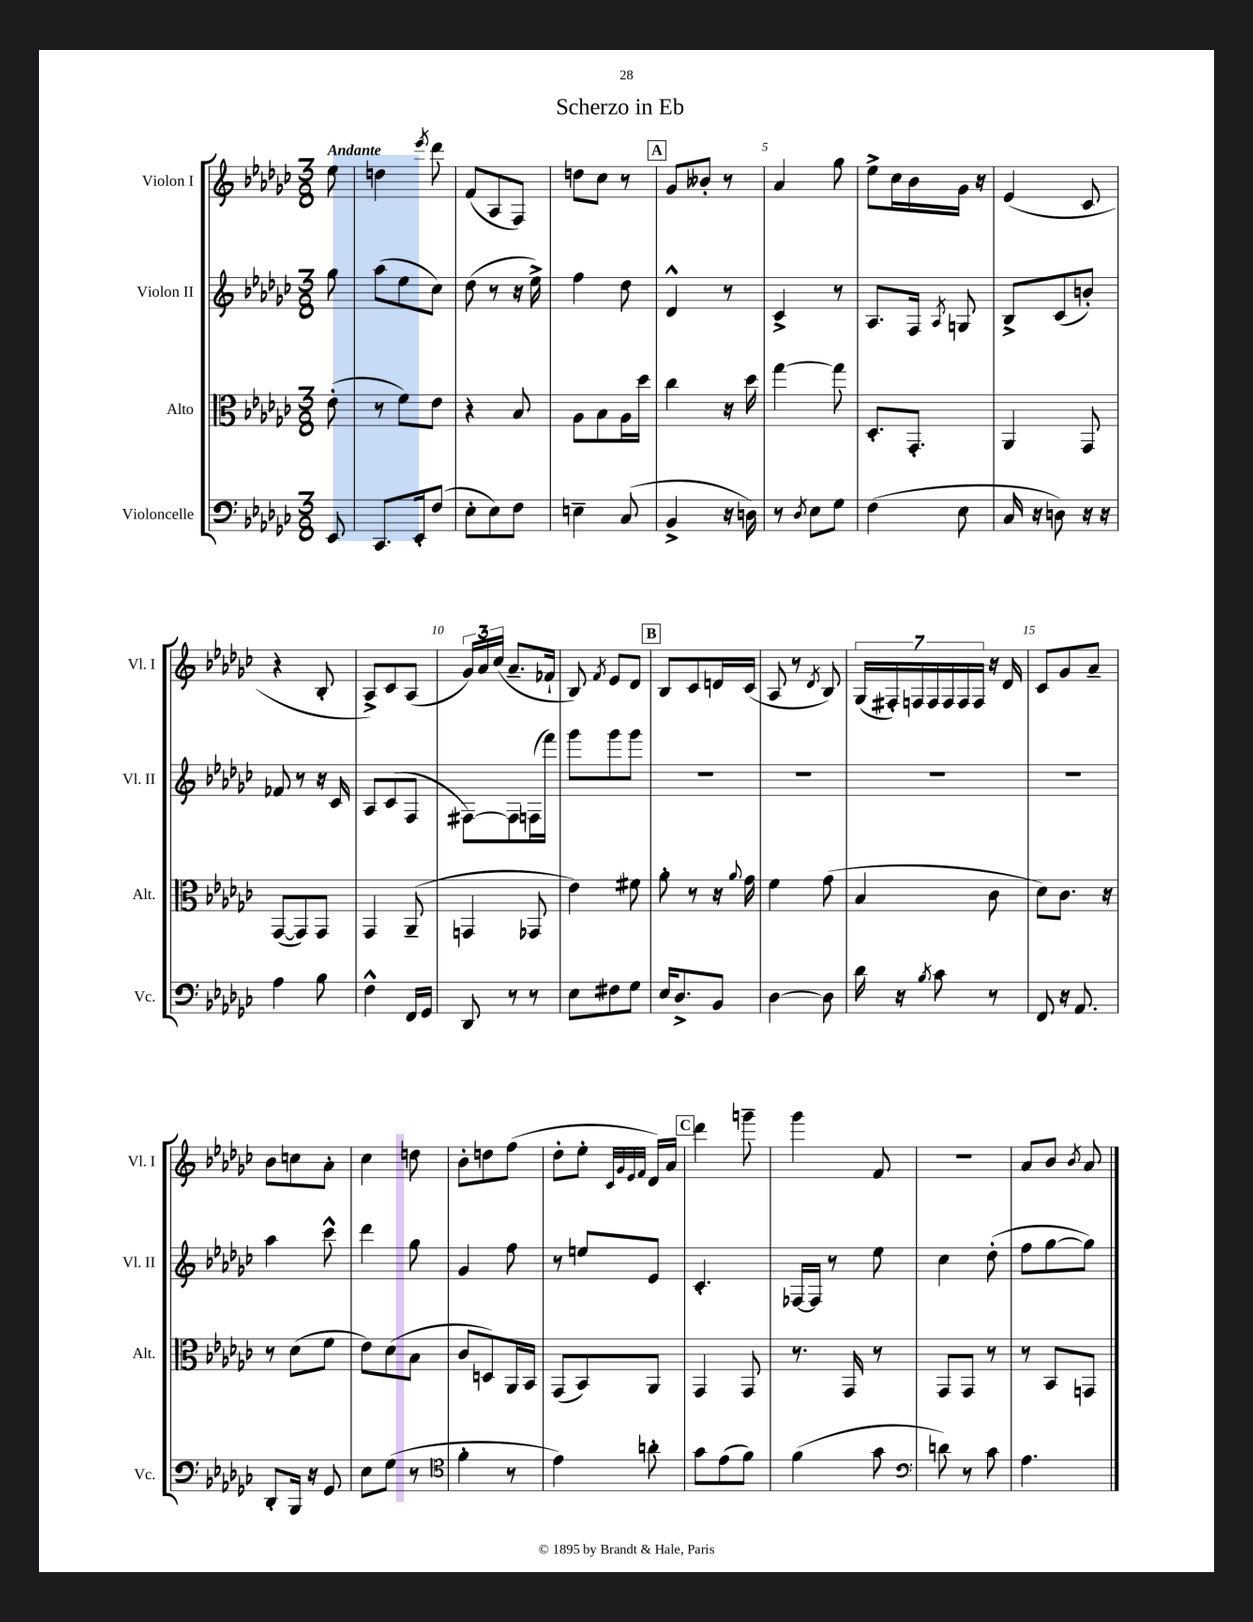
\header { title = "Scherzo in Eb" }
<<
\new StaffGroup <<
\new Staff = "s0" \with { instrumentName = "Violon I" shortInstrumentName = "Vl. I" } {
    \clef treble \key ges \major \numericTimeSignature \time 3/8 \partial 8 \tempo "Andante"
    \autoBeamOff ees''8 |
    d''4 \acciaccatura { ees'''8 } des'''8 |
    f'8[( aes8 f8]) |
    d''8[ ces''8] r8 |
    \mark \markup { \box "A" } ges'8[ beses'8]-. r8 |
    aes'4 ges''8 |
    ees''8[-> ces''16 bes'16 ges'16] r16 |
    ees'4( ces'8 |
    r4 bes8-. |
    aes8[->) ces'8 aes8]( |
    \tuplet 3/2 { ges'16[) aes'16 ces''16]( } aes'8.[-- fes'16]-! |
    bes8) \acciaccatura { f'8 } ees'8[ des'8] |
    \mark \markup { \box "B" } bes8[ ces'8 d'16 ces'16]( |
    aes8 r8 \acciaccatura { des'8 } bes8) |
    \tuplet 7/4 { ges16[( fis16-.) f16 f16 f16 f16 f16] } r16 des'16 |
    ces'8[ ges'8 aes'8]-- |
    bes'8[ c''8 aes'8]-. |
    ces''4 d''8 |
    bes'8[-. d''8 f''8]( |
    des''8[-. ees''8]-. \grace { ces'32[ ges'32 ees'32 f'32] } des'16[) aes'16] |
    \mark \markup { \box "C" } des'''4 g'''8-- |
    ges'''4 f'8 |
    R4. |
    aes'8[ bes'8] \acciaccatura { bes'8 } aes'8 \bar "|." |
}
\new Staff = "s1" \with { instrumentName = "Violon II" shortInstrumentName = "Vl. II" } {
    \clef treble \key ges \major \numericTimeSignature \time 3/8 \partial 8
    \autoBeamOff ges''8 |
    aes''8[( ees''8 ces''8]) |
    des''8( r8 r16 ees''16->) |
    f''4 des''8 |
    \mark \markup { \box "A" } des'4-^ r8 |
    ces'4-> r8 |
    aes8.[ f16] \acciaccatura { aes8 } g8 |
    bes8[-> ces'8( b'8]-.) |
    fes'8 r8 r16 ces'16 |
    aes8[ ces'8( f8] |
    fis8[~) fis8 f16( f'''16]) |
    ges'''8[ ges'''8 ges'''8] |
    \mark \markup { \box "B" } R4. |
    R4. |
    R4. |
    R4. |
    aes''4 ces'''8-^ |
    des'''4 ges''8 |
    ges'4 f''8 |
    r8 e''8[ ees'8] |
    \mark \markup { \box "C" } ces'4.-. |
    fes16[~ fes16] r8 ees''8 |
    ces''4 des''8-.( |
    f''8[ ges''8~ ges''8]) \bar "|." |
}
\new Staff = "s2" \with { instrumentName = "Alto" shortInstrumentName = "Alt." } {
    \clef alto \key ges \major \numericTimeSignature \time 3/8 \partial 8
    \autoBeamOff ees'8-.( |
    r8 f'8[) ees'8] |
    r4 bes8 |
    aes8[ bes8 aes16 des''16] |
    \mark \markup { \box "A" } ces''4 r16 des''16 |
    ges''4~ ges''8 |
    des8.[-. ges,8.]-. |
    aes,4 ges,8 |
    ges,8[~( ges,8) ges,8] |
    ges,4 aes,8--( |
    g,4 ges,8 |
    ees'4) fis'8 |
    \mark \markup { \box "B" } aes'8-. r8 r16 \appoggiatura { aes'8 } ges'16 |
    f'4 ges'8( |
    bes4 ces'8 |
    des'8[) ces'8.] r16 |
    r8 des'8[( f'8] |
    ees'8[) des'8( bes8] |
    ces'8[ d8) aes,16 bes,16] |
    ges,8[( bes,8) aes,8] |
    \mark \markup { \box "C" } ges,4 ges,8 |
    r8. ges,16 r8 |
    ges,8[ ges,8] r8 |
    r8 bes,8[ g,8] \bar "|." |
}
\new Staff = "s3" \with { instrumentName = "Violoncelle" shortInstrumentName = "Vc." } {
    \clef bass \key ges \major \numericTimeSignature \time 3/8 \partial 8
    \autoBeamOff ees,8 |
    ces,8.[ ees,16-. f8]( |
    ees8[-. ees8) f8] |
    e4-- ces8( |
    \mark \markup { \box "A" } bes,4-> r16 d16) |
    r8 \acciaccatura { des8 } ees8[ ges8] |
    f4( ees8 |
    ces16 r16 d8) r16 r16 |
    aes4 bes8 |
    f4-^ f,16[ ges,16] |
    des,8 r8 r8 |
    ees8[ fis8 ges8] |
    \mark \markup { \box "B" } ees16[ des8.-> bes,8] |
    des4~ des8 |
    des'16 r16 \acciaccatura { bes8 } ces'8 r8 |
    f,8 r16 aes,8. |
    des,8[-. bes,,16] r16 ges,8 |
    ees8[ ges8]( r8 |
    \clef tenor f'4-. r8 |
    ees'4) a'8-. |
    \mark \markup { \box "C" } ges'8[ ees'8( f'8]) |
    f'4( ges'8 |
    \clef bass d'8) r8 ces'8 |
    aes4. \bar "|." |
}
>>
>>
\layout { \context { \Score \override BarNumber.break-visibility = ##(#f #t #t) barNumberVisibility = #(every-nth-bar-number-visible 5) } }
